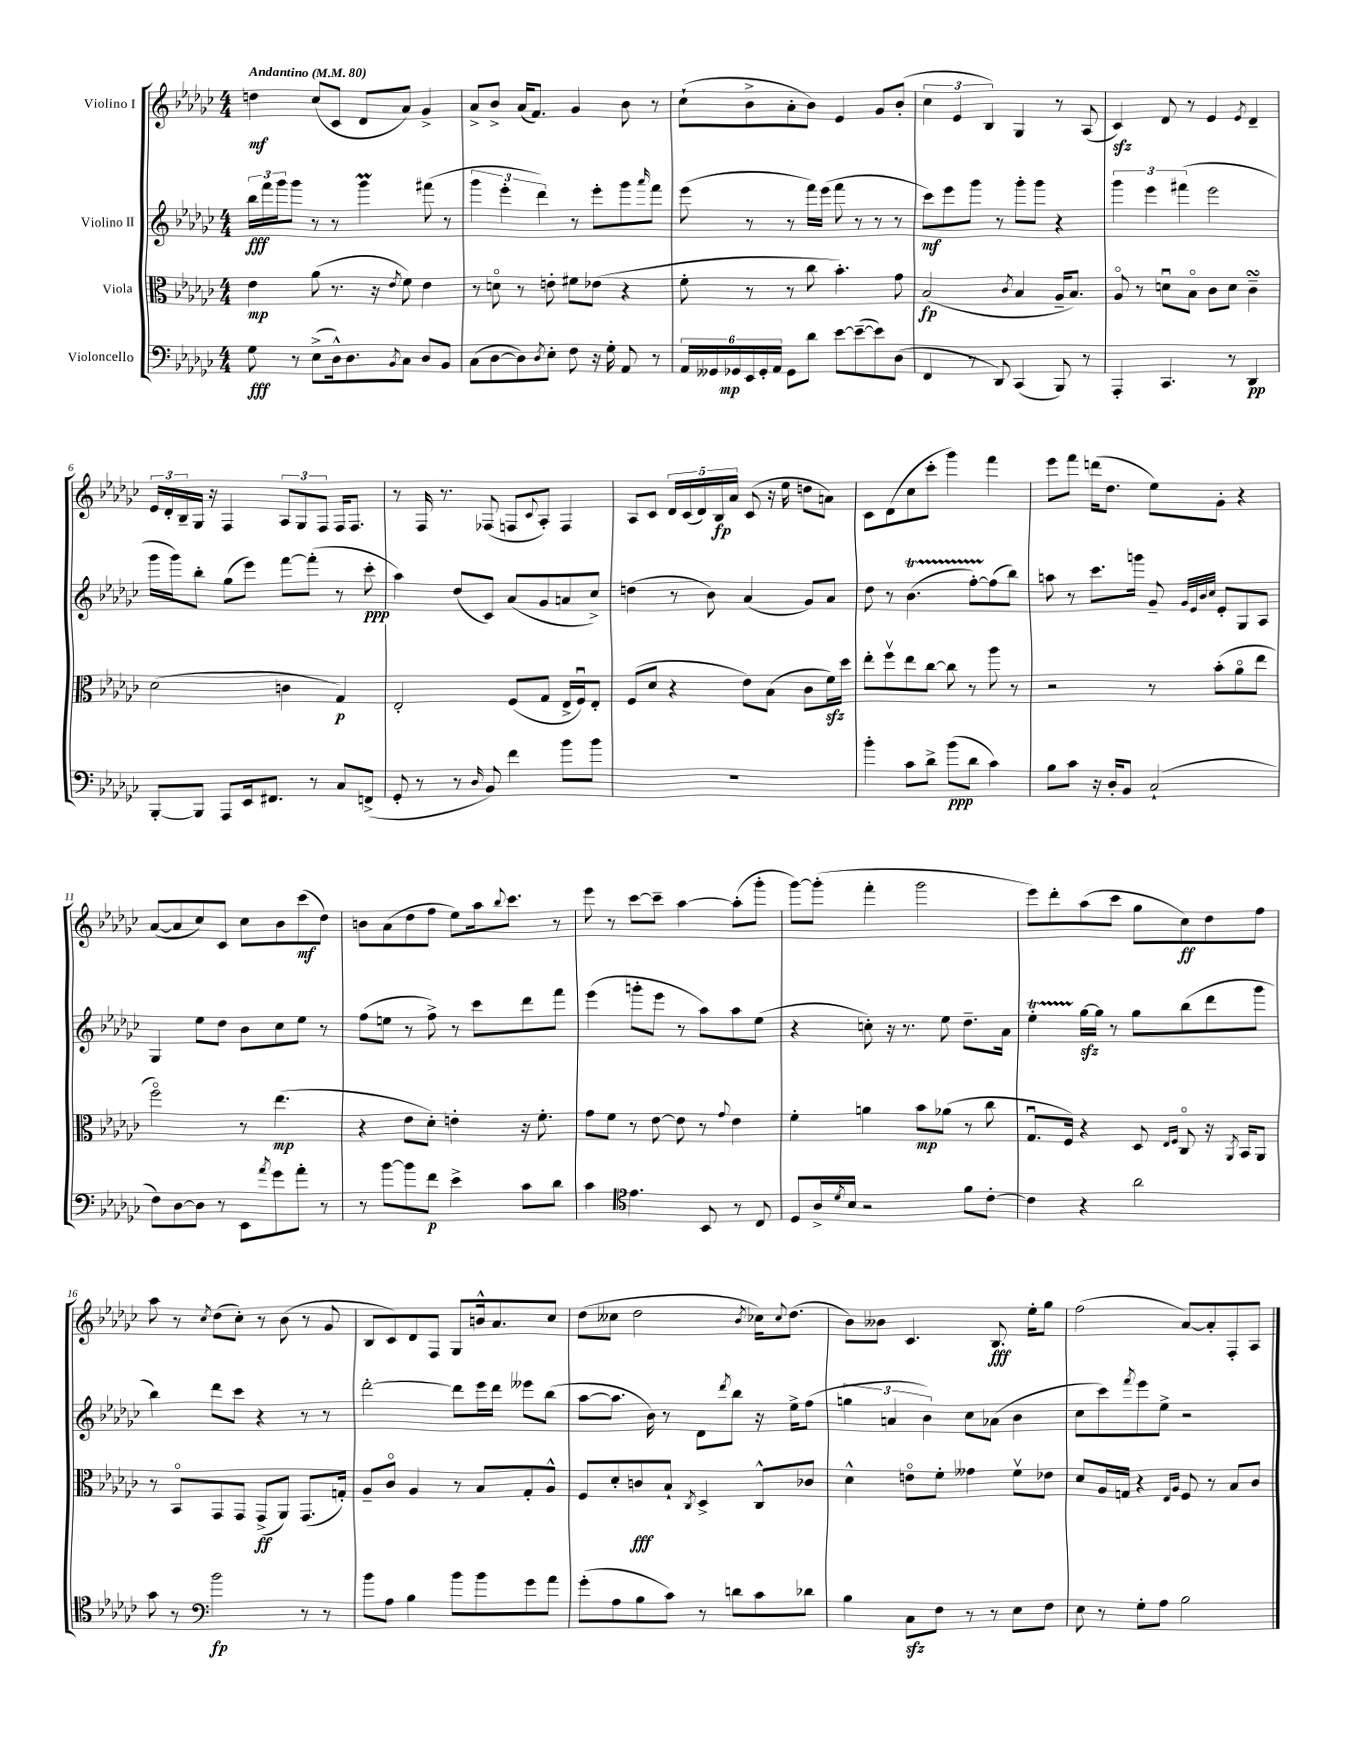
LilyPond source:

<<
\new StaffGroup <<
\new Staff = "s0" \with { instrumentName = "Violino I" } {
    \clef treble \key ges \major \numericTimeSignature \time 4/4 \tempo "Andantino" 4 = 80
    d''4\mf ces''8( ces'8 des'8 aes'8) ges'4-> |
    aes'8-> bes'8-> aes'16( f'8.) ges'4 bes'8 r8 |
    ces''8-!( bes'8-> aes'8-. bes'8) ees'4 ges'8 bes'8-.( |
    \tuplet 3/2 { ces''4 ees'4 bes4) } ges4 r8 aes8( |
    ces'4\sfz) des'8 r8 ees'4 \acciaccatura { ees'8 } des'4-- |
    \tuplet 3/2 { ees'16 des'16-. bes16-- } ges16 r16 f4 \tuplet 3/2 { aes8 ges8 f8 } f16 f8. |
    r8 f16 r8. fes8( f8 \appoggiatura { ces'8 } aes8-.) f4 |
    aes8 ces'8 \tuplet 5/4 { des'16 ces'16( des'16) bes16\fp aes'16 } ces'8( r16 ees''16 d''8 a'8) |
    ces'8 des'8( ces''8 ces'''8-. ges'''4) f'''4 |
    ees'''8 f'''8 d'''16( des''8. ees''8) ges'8-. r4 |
    aes'8~( aes'8 ces''8) ces'8 ces''8 bes'8 ces'''8\mf( des''8) |
    b'8 aes'8( des''8 f''8 ees''8) aes''16 \appoggiatura { bes''8 } ces'''8. r8 |
    ees'''8 r8 ces'''8~ ces'''8-- aes''4~ aes''8-.( ges'''8-. |
    ges'''8~) ges'''8-.( f'''4-. ges'''2 |
    ees'''8) des'''8-. aes''8( ces'''8 ges''8 ces''8\ff) des''8 f''8 |
    aes''8 r8 \acciaccatura { ces''8 } des''8( ces''8-.) r8 bes'8( r8 ges'8 |
    bes8 ces'8) des'8 f8 ges8 b'16-^ aes'8. ces''8 |
    des''8( ceses''8 des''2 \acciaccatura { bes'8 } ces''16) \appoggiatura { ces''8 } des''8.( |
    bes'8) beses'8 ces'4. bes8.\fff ees''16-. ges''8 |
    f''2( aes'8~) aes'8-. f8-. aes8 \bar "|." |
}
\new Staff = "s1" \with { instrumentName = "Violino II" } {
    \clef treble \key ges \major \numericTimeSignature \time 4/4
    \tuplet 3/2 { bes''16\fff f'''16 ges'''16 } ges'''8 r8 r8 ges'''4\prall fis'''8( r8 |
    \tuplet 3/2 { ges'''4 ees'''4-. des'''4) } r8 ees'''8-. ges'''8 \grace { aes'''16 } f'''8 |
    ees'''8( r8 r8 f'''16) ees'''16( f'''8 r8 r8 r8 |
    ces'''8\mf) ees'''8 ges'''8 r8 ges'''8-. ges'''8 r4 |
    \tuplet 3/2 { ges'''4 ees'''4 fis'''4( } ees'''2 |
    ges'''16 ges'''16) bes''8-. ges''8( ees'''8) f'''8~ f'''8-.( r8 ces'''8-.\ppp |
    aes''4) des''8( ces'8) aes'8( ges'8 a'8 ces''8->) |
    d''4( r8 bes'8) aes'4( ges'8) aes'8 |
    des''8 r8 bes'4.\startTrillSpan( f''8~-.) f''8\stopTrillSpan( bes''8) |
    a''8 r8 ces'''8. g'''16 ges'8-- \grace { ges'32 ees'32 bes'32 ces''32 } ees'8-. ges8 aes8 |
    ges4 ees''8 des''8 bes'8 ces''8 ees''8 r8 |
    f''8( e''8 r8 f''8->) r8 ces'''8 des'''8 f'''8 |
    ees'''4( g'''8-. ees'''8 r8 aes''8) aes''8 ees''8( |
    r4 c''8-.) r16 r8. ees''8 des''8.-- aes'16 |
    ees''4-.\startTrillSpan ges''16~\stopTrillSpan\sfz ges''16 r8 ges''8 bes''8( des'''8 ges'''8 |
    bes''4) des'''8 ces'''8 r4 r8 r8 |
    des'''2~-. des'''8 ees'''16 des'''16 eeses'''8 bes''8( |
    aes''8~ aes''8. bes'16) r8 des'8 \acciaccatura { des'''8 } bes''8 r16 ees''16-> f''8( |
    \tuplet 3/2 { g''4 a'4 bes'4) } ces''8 aes'8( bes'4 |
    ces''8 ces'''8) \acciaccatura { f'''8 } ees'''8 ees''8-> r2 \bar "|." |
}
\new Staff = "s2" \with { instrumentName = "Viola" } {
    \clef alto \key ges \major \numericTimeSignature \time 4/4
    ees'4\mp aes'8( r8. r16 \acciaccatura { ees'8 } f'8) ees'4 |
    r8 d'8\flageolet r8 e'8-. fis'8 ees'8( r4 |
    f'8-. r8 r8 ces''8 bes'4.-.) ges'8 |
    bes2\fp( \acciaccatura { ces'8 } bes4 aes16-- bes8.) |
    aes8\flageolet r8 d'8\downbow bes8\flageolet ces'8 d'8 ces'4--\turn |
    des'2( c'4 ges4\p) |
    ees2-. f8( ges8 ees16-> f16\downbow) ees8-. |
    f8( des'8 r4 ees'8) bes8( ces'8 f'16\sfz) des''16 |
    ees''8-. f''8\upbow ees''8 ces''8~ ces''8 r8 aes''8 r8 |
    r2 r8 bes'8-.( aes'8\flageolet ees''8 |
    f''2\flageolet) r8 ees''4.\mp( |
    r4 ees'8 des'8-.) e'4-. r16 f'8.-. |
    ges'8 f'8 r8 ees'8~ ees'8 r8 \appoggiatura { ges'8 } ees'4 |
    f'4-. a'4 bes'8\mp aes'8( r8 ces''8 |
    ges8.\downbow f16) r4 des8 \grace { ees16 f16 } ces8\flageolet r16 \acciaccatura { aes,8 } bes,16 aes,8 |
    r8 bes,8\flageolet ges,8 ges,8 ges,8->\ff( aes,8) ges,8.( g16-.) |
    aes8-- ces'8\flageolet aes4 r8 bes8 ges8-. aes8-^ |
    f8 des'8-. c'8\fff bes8-! \acciaccatura { ces8 } des4-> ces8-^ ces'8 |
    des'4-^ e'8\flageolet f'8-. geses'4 f'8\upbow ees'8 |
    des'8 aes16 g16 r4 \grace { ees16 aes16 } f8 r8 bes8 ces'8 \bar "|." |
}
\new Staff = "s3" \with { instrumentName = "Violoncello" } {
    \clef bass \key ges \major \numericTimeSignature \time 4/4
    ges8\fff r8 ees8->( des16-^) des8. \acciaccatura { bes,8 } ces8 des8 bes,8 |
    ces8( des8~ des8) \acciaccatura { des8 } ees8-. f8 r16 ges16-. aes,8 r8 |
    \tuplet 6/4 { aes,16 geses,16 ges,16\mp ees,16 ges,16-. aes,16 } ges,8 des'8 ees'8~ ees'8~--( ees'8) des8( |
    f,4 r8 des,8) ces,4( bes,,8) r8 |
    aes,,4-. ces,4. r8 des,4\pp |
    bes,,8~-. bes,,8 aes,,8 ees,16 fis,8. r8 ces8 f,8->( |
    ges,8-. r8 r8 \grace { des16 } bes,8) f'4 bes'8 bes'8 |
    R1 |
    bes'4-. ces'8 des'8-> bes'8\ppp( des'8 ces'4) |
    bes8 ces'8 r16 des16-. bes,8 ces2-!( |
    f8) des8~ des8 r8 ees,8 \acciaccatura { aes'8 } ges'8 aes'8-. r8 |
    r8 bes'8~ bes'8 f'8\p ees'4-> ces'8 des'8 |
    ces'4 \clef tenor ees'4. bes,8 r8 ces8 |
    des8 aes16-> \acciaccatura { des'8 } bes16 r2 f'8 ces'8~-. |
    ces'4 r4 aes'2 |
    ges'8 r8 \clef bass bes'2\fp r8 r8 |
    bes'8 aes8 bes4 bes'8 bes'8 ges'8 aes'8 |
    ges'8-.( aes8 bes8 ces'8) r8 d'8 ces'8 des'8 |
    bes4 ces8\sfz f8 r8 r8 ees8 f8 |
    ees8 r8 ges8-. aes8 bes2 \bar "|." |
}
>>
>>
